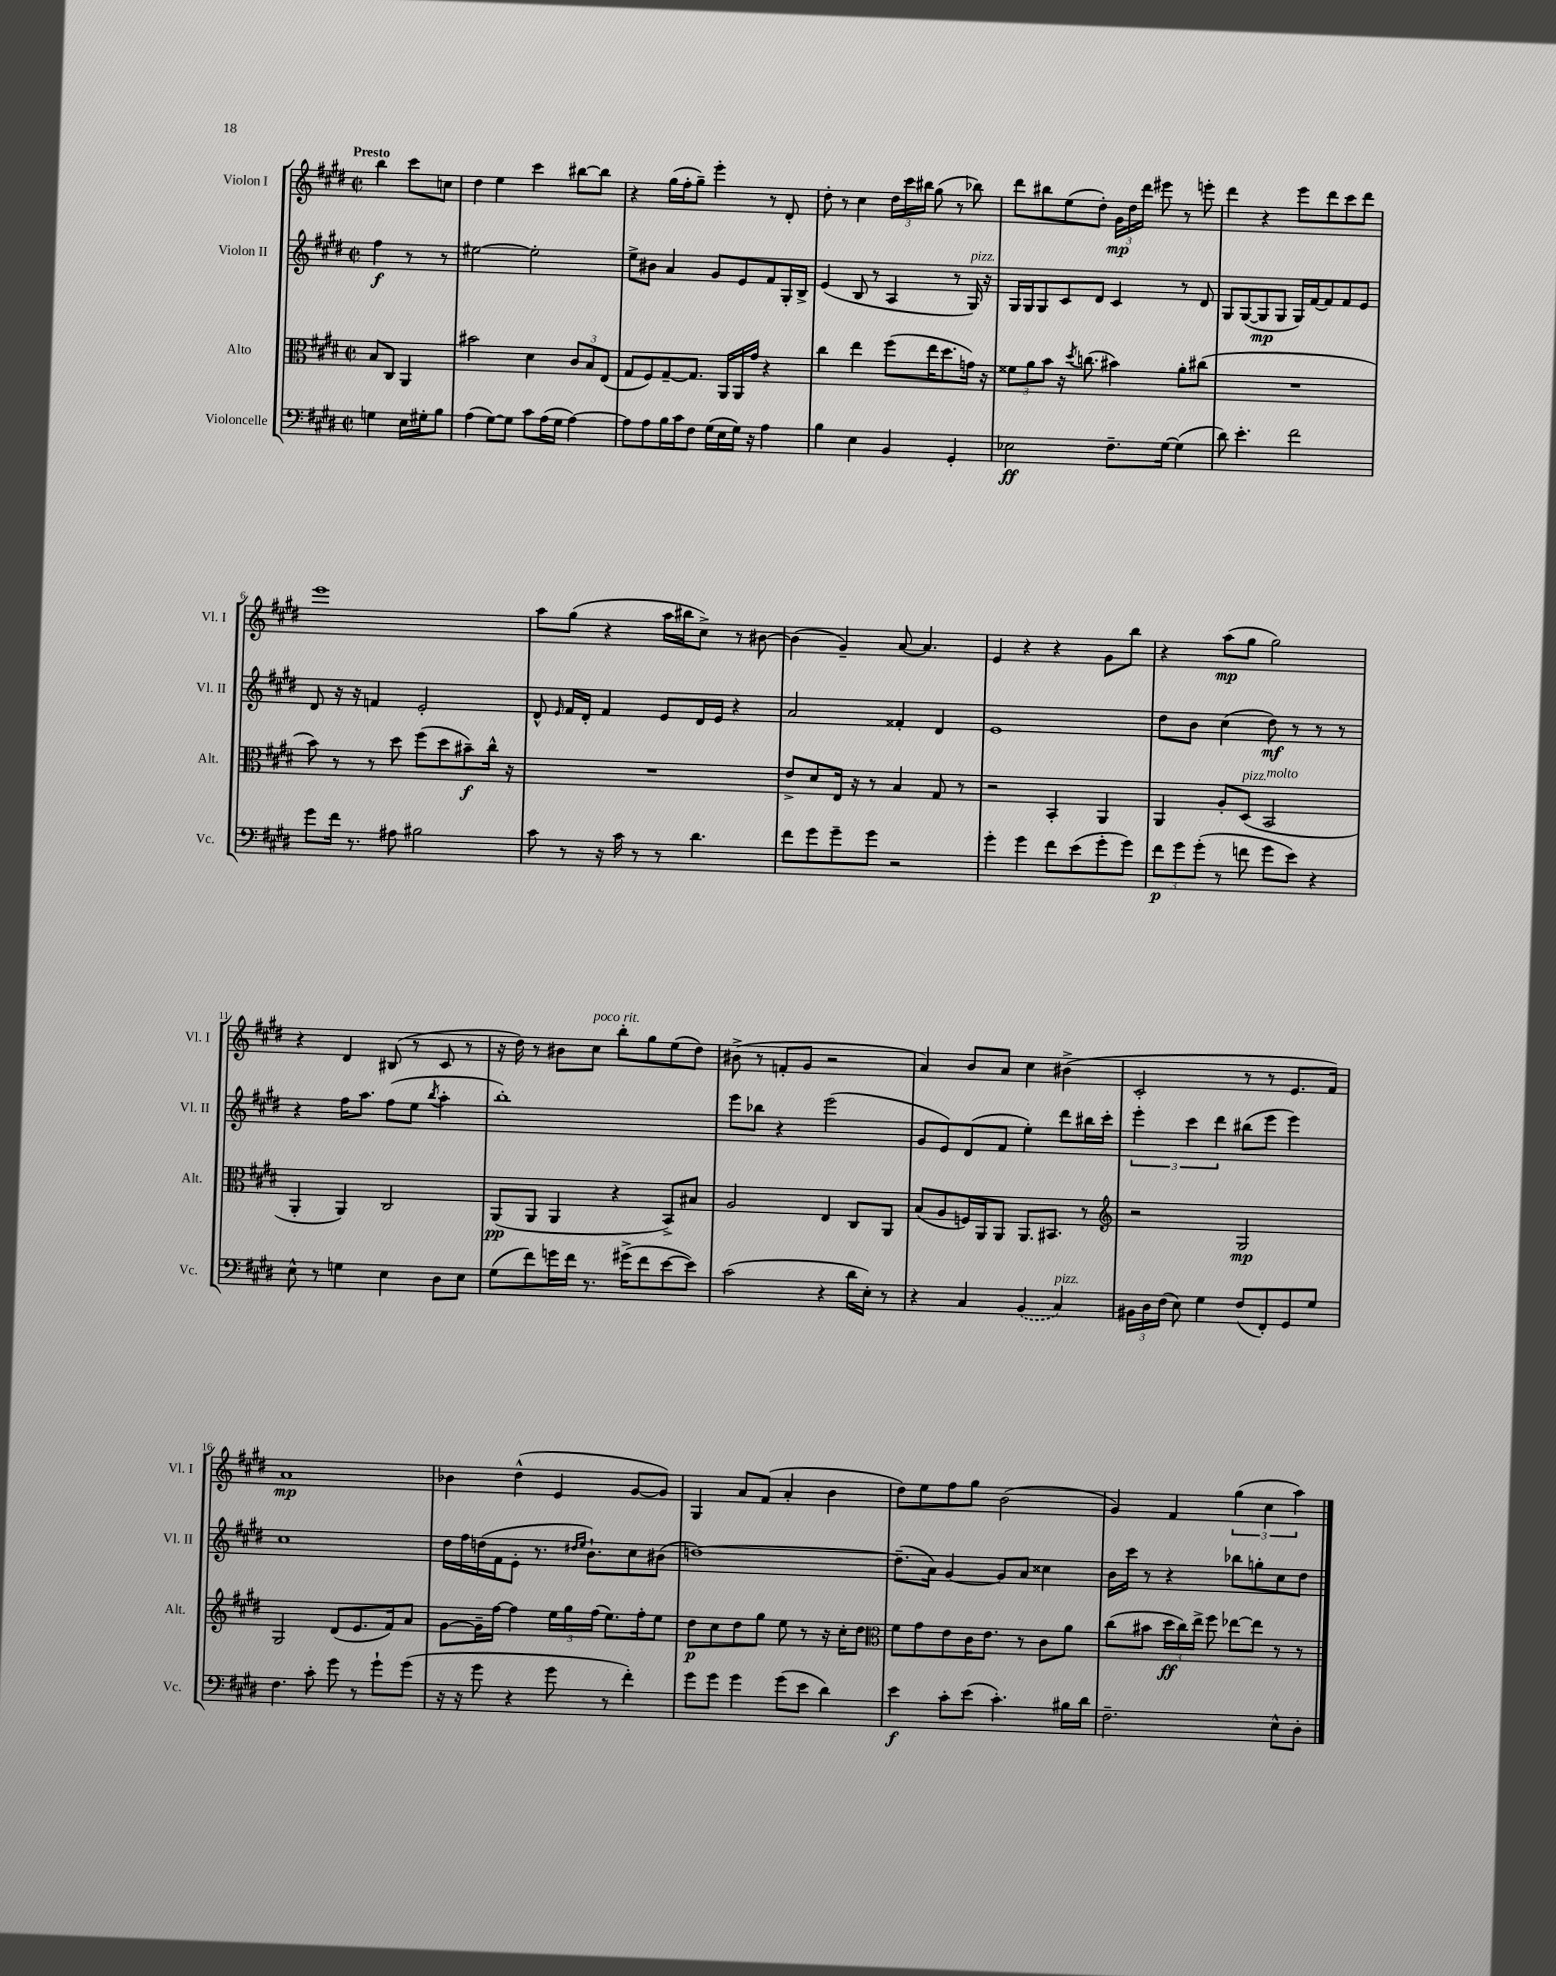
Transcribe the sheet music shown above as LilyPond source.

<<
\new StaffGroup <<
\new Staff = "s0" \with { instrumentName = "Violon I" shortInstrumentName = "Vl. I" } {
    \clef treble \key e \major \defaultTimeSignature \time 2/2 \partial 2 \tempo "Presto"
    \autoBeamOff b''4 cis'''8[ c''8] |
    dis''4 e''4 cis'''4 bis''8[~ bis''8] |
    r4 gis''16[( fis''16-. gis''8]--) e'''4-. r8 dis'8-. |
    dis''8-. r8 cis''4 \tuplet 3/2 { dis''16[ cis'''16 bis''16] } gis''8( r8 bes''8) |
    dis'''8[ bis''8 e''8( dis''8]-.) \tuplet 3/2 { gis'16[\mp dis''16 dis'''16] } eis'''8 r8 e'''8-. |
    dis'''4 r4 e'''8[ dis'''8 cis'''8 dis'''8] |
    e'''1 |
    a''8[ gis''8]( r4 a''16[ bis''16 cis''8]->) r8 bis'8~ |
    bis'4( gis'4--) a'8~ a'4. |
    e'4 r4 r4 gis'8[ b''8] |
    r4 a''8[\mp( gis''8] gis''2) |
    r4 dis'4 bis8( r8 cis'8 r8 |
    r16 dis''16) r8 bis'8[ cis''8]^\markup { \italic "poco rit." } b''8[-. gis''8 e''8( dis''8]) |
    bis'8->( r8 f'8[-. gis'8] r2 |
    a'4) b'8[ a'8] cis''4 bis'4->( |
    cis'2-. r8 r8 e'8.[ fis'16]) |
    a'1\mp |
    bes'4 dis''4-^( e'4 gis'8[~ gis'8]) |
    gis4 a'8[ fis'8]( a'4-. b'4 |
    dis''8[) e''8 fis''8 gis''8] b'2( |
    gis'4) fis'4 \tuplet 3/2 { gis''4( cis''4 a''4) } \bar "|." |
}
\new Staff = "s1" \with { instrumentName = "Violon II" shortInstrumentName = "Vl. II" } {
    \clef treble \key e \major \defaultTimeSignature \time 2/2 \partial 2
    \autoBeamOff fis''4\f r8 r8 |
    eis''2~ eis''2-. |
    e''8[-> bis'8] a'4 gis'8[ e'8 fis'8 gis16-. b16]-> |
    e'4( b8 r8 a4 r8 gis16^\markup { \italic "pizz." }) r16 |
    gis16[ gis16 gis8 cis'8 dis'8] cis'4 r8 dis'8 |
    gis8[ gis8~( gis8\mp gis8] gis16[) fis'16~ fis'8 fis'8 e'8] |
    dis'8 r16 r16 f'4 e'2-. |
    dis'8-^ \grace { e'16 } fis'16[ dis'16]-. fis'4 e'8[ dis'16 e'16] r4 |
    a'2 fisis'4-. dis'4 |
    e'1 |
    dis''8[ b'8] cis''4( dis''8\mf) r8 r8 r8 |
    r4 fis''16[ a''8.] fis''8[( e''8] \acciaccatura { b''8 } a''4-. |
    b''1-.) |
    e'''8[ bes''8] r4 e'''2( |
    gis'8[ e'8) dis'8( fis'8] e''4-.) dis'''8[ bis''16 cis'''16]-. |
    \tuplet 3/2 { e'''4-. cis'''4 dis'''4 } bis''8[( e'''8] e'''4) |
    cis''1 |
    dis''16[ fis''16 d''16( fis'16 e'8]-. r8. \grace { dis''16[ e''16] } b'8.[-!) cis''8 bis'8]( |
    d''1~) |
    d''8.[--( a'16]) gis'4~ gis'8[ a'8] cisis''4 |
    b'16[ cis'''16] r8 r4 bes''8[ g''8-. cis''8 dis''8] \bar "|." |
}
\new Staff = "s2" \with { instrumentName = "Alto" shortInstrumentName = "Alt." } {
    \clef alto \key e \major \defaultTimeSignature \time 2/2 \partial 2
    \autoBeamOff b8[ cis8] a,4 |
    bis'2 dis'4 \tuplet 3/2 { cis'8[ b8 e8]( } |
    gis8[ fis8) gis8~-- gis8.] a,16[ a,16 gis'16] r4 |
    cis''4 e''4 fis''8[( e''16 dis''8. g'16]) r16 |
    \tuplet 3/2 { fisis'8[ a'8 b'8] } r16 \acciaccatura { dis''8 } c''8.( bis'4) a'8[-. cis''8]( |
    R1 |
    b'8) r8 r8 dis''8 fis''8[( dis''8 bis'8--\f) cis''16]-^ r16 |
    R1 |
    e'8[-> dis'8 e16] r16 r8 b4 gis8 r8 |
    r2 b,4-. a,4 |
    a,4 a8[-. dis8]^\markup { \italic "pizz." }( b,2^\markup { \italic "molto" } |
    a,4-. a,4) cis2 |
    a,8[\pp( a,8] a,4 r4 b,8[->) bis8] |
    a2 e4 cis8[ a,8] |
    b8[( a8 f16) a,16 a,8] a,8.[ bis,8.] r8 |
    \clef treble r2 gis2\mp |
    gis2 dis'8[( e'8. fis'16) a'8] |
    gis'8[~ gis'16-- fis''16]~ fis''4 \tuplet 3/2 { e''16[ gis''16 fis''16]( } e''8.[) fis''16-. e''8] |
    dis''8[\p cis''8 dis''8 gis''8] e''8 r8 r16 cis''16[-. dis''8] |
    \clef alto fis'8[ gis'8 e'8 cis'16 e'8.] r8 cis'8[ a'8] |
    cis''8[( bis'8] \tuplet 3/2 { dis''16[\ff cis''16) e''16]-> } fis''8 ees''8[~ ees''8] r8 r8 \bar "|." |
}
\new Staff = "s3" \with { instrumentName = "Violoncelle" shortInstrumentName = "Vc." } {
    \clef bass \key e \major \defaultTimeSignature \time 2/2 \partial 2
    \autoBeamOff g4 e16[ gis16-. b8] |
    a4( gis8[~) gis8] cis'8[ a16( gis16] a4~) |
    a8[ a8 b16 cis'16 fis8] gis16[( e16 gis16]) r16 a4 |
    b4 e4 b,4 gis,4-. |
    ees2\ff fis8.[-- gis16]~ gis4( |
    dis'8) e'4.-. fis'2 |
    gis'8[ fis'16] r8. ais8 bis2 |
    cis'8 r8 r16 cis'16 r8 r8 dis'4. |
    fis'8[ gis'8 gis'8-- gis'8] r2 |
    gis'4-. gis'4 fis'8[ e'8( gis'8-. gis'8]) |
    \tuplet 3/2 { fis'8[\p gis'8 gis'8]-.( } r8 f'8 gis'8[ e'8]) r4 |
    e8-^ r8 g4 e4 dis8[ e8] |
    gis8[( fis'8) g'16 fis'16] r8. gis'16[->( fis'8 e'8~ e'8]) |
    cis'2( r4 dis'16[ e16]-.) r8 |
    r4 cis4 \once \slurDashed b,4( cis4^\markup { \italic "pizz." }) |
    \tuplet 3/2 { bis,16[ dis16 fis16]( } e8) gis4 fis8[( fis,8-.) gis,8 gis8] |
    fis4. cis'8-. gis'8 r8 gis'8[-! gis'8]( |
    r16 r16 gis'8 r4 gis'8 r8 fis'4-.) |
    gis'8[ gis'8] gis'4 gis'8[( e'8] dis'4) |
    e'4\f cis'8[-. e'8]( cis'4.-.) bis16[ dis'16] |
    fis2.-- e8[-^ dis8]-. \bar "|." |
}
>>
>>
